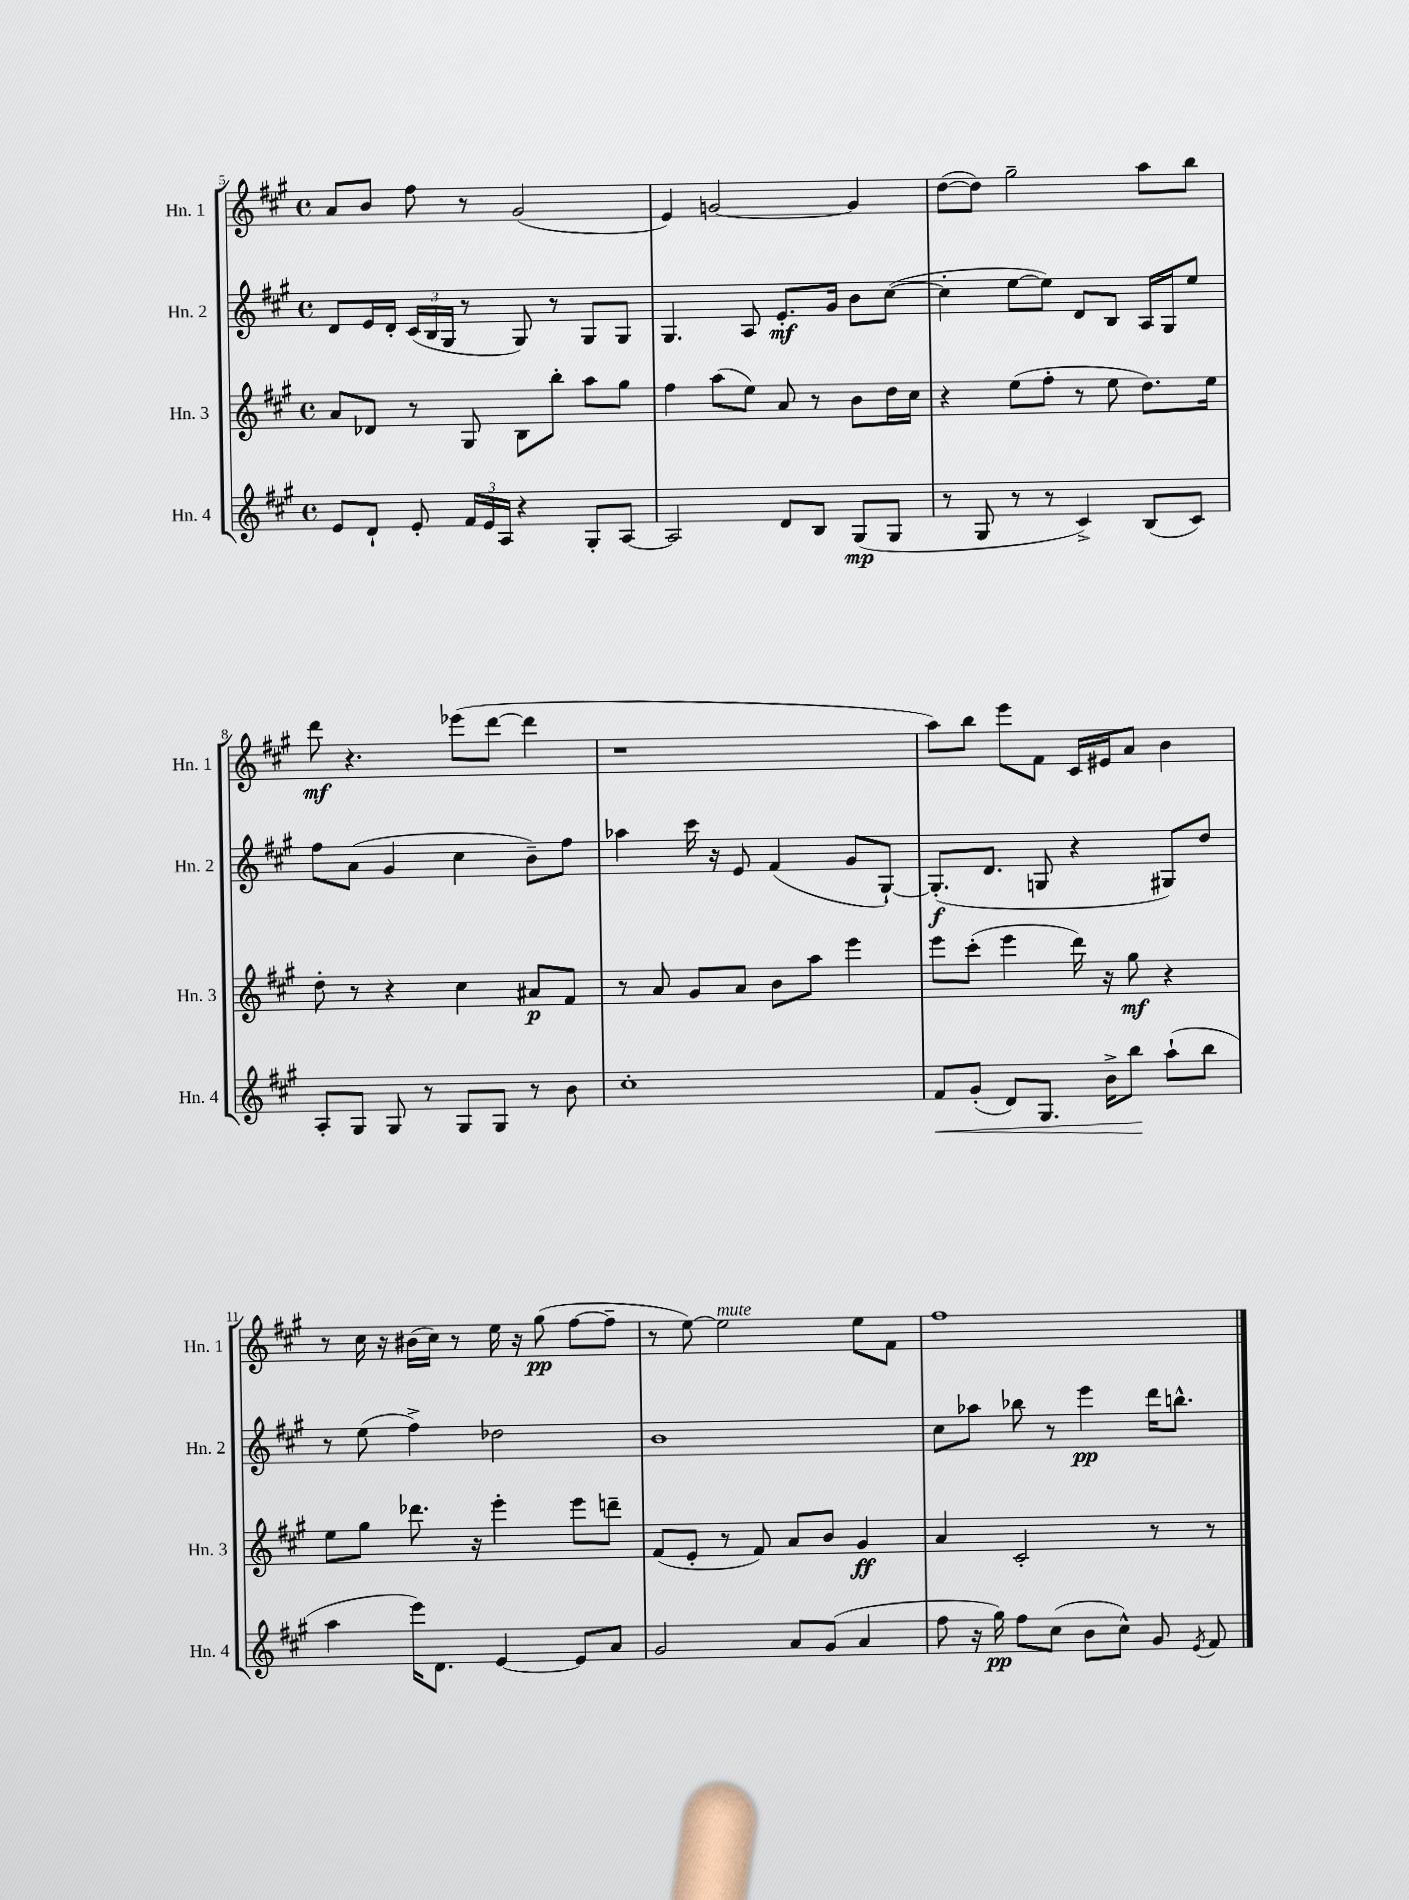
<<
\new StaffGroup <<
\new Staff = "s0" \with { instrumentName = "Hn. 1" shortInstrumentName = "Hn. 1" } {
    \clef treble \key a \major \defaultTimeSignature \time 4/4
    \autoBeamOff a'8[ b'8] fis''8 r8 gis'2( |
    e'4) g'2~ g'4 |
    d''8[~( d''8]) gis''2-- a''8[ b''8] |
    d'''8\mf r4. ees'''8[( d'''8]~ d'''4 |
    r1 |
    a''8[) b''8] e'''8[ fis'8] cis'16[ eis'16 a'8] b'4 |
    r8 cis''16 r16 bis'16[( cis''16]) r8 e''16 r16 gis''8\pp( fis''8[~ fis''8]-- |
    r8 e''8~) e''2^\markup { \italic "mute" } e''8[ fis'8] |
    fis''1 \bar "|." |
}
\new Staff = "s1" \with { instrumentName = "Hn. 2" shortInstrumentName = "Hn. 2" } {
    \clef treble \key a \major \defaultTimeSignature \time 4/4
    \autoBeamOff d'8[ e'16 d'16]-. \tuplet 3/2 { cis'16[( b16 gis16] } r8 gis8) r8 gis8[ gis8] |
    gis4. a8 e'8.[-.\mf gis'16] b'8[ cis''8]~( |
    cis''4-. e''8[~ e''8]) d'8[ b8] a16[ gis16 e''8] |
    fis''8[ a'8]( gis'4 cis''4 b'8[--) fis''8] |
    aes''4 cis'''16 r16 e'8 fis'4( gis'8[ gis8]~-!) |
    gis8.[-.\f( d'8.] g8 r4 gis8[) d''8] |
    r8 e''8( fis''4->) des''2 |
    b'1 |
    cis''8[ aes''8] bes''8 r8 e'''4\pp d'''16[ b''8.]-^ \bar "|." |
}
\new Staff = "s2" \with { instrumentName = "Hn. 3" shortInstrumentName = "Hn. 3" } {
    \clef treble \key a \major \defaultTimeSignature \time 4/4
    \autoBeamOff a'8[ des'8] r8 gis8 b8[ b''8]-. a''8[ gis''8] |
    fis''4 a''8[( e''8]) a'8 r8 b'8[ d''16 cis''16] |
    r4 e''8[( fis''8]-. r8 e''8 d''8.[) e''16] |
    d''8-. r8 r4 cis''4 ais'8[\p fis'8] |
    r8 a'8 gis'8[ a'8] b'8[ a''8] e'''4 |
    e'''8[ cis'''8]-.( e'''4 d'''16) r16 gis''8\mf r4 |
    e''8[ gis''8] des'''8. r16 e'''4-. e'''8[ d'''8]-- |
    fis'8[( e'8]-. r8 fis'8) a'8[ b'8] gis'4\ff |
    a'4 cis'2-. r8 r8 \bar "|." |
}
\new Staff = "s3" \with { instrumentName = "Hn. 4" shortInstrumentName = "Hn. 4" } {
    \clef treble \key a \major \defaultTimeSignature \time 4/4
    \autoBeamOff e'8[ d'8]-! e'8-. \tuplet 3/2 { fis'16[ e'16 a16] } r4 gis8[-. a8]~ |
    a2 d'8[ b8] gis8[\mp( gis8] |
    r8 gis8 r8 r8 cis'4->) b8[( cis'8]) |
    a8[-. gis8] gis8 r8 gis8[ gis8] r8 b'8 |
    cis''1-. |
    fis'8[\< gis'8]-.( d'8[) gis8.] b'16[-> b''8]\! a''8[-!( b''8] |
    a''4 e'''16[) d'8.] e'4~ e'8[ a'8] |
    gis'2 a'8[ gis'8]( a'4 |
    fis''8 r16 gis''16\pp) fis''8[ cis''8]( b'8[ cis''8]-^) gis'8 \acciaccatura { e'8 } fis'8 \bar "|." |
}
>>
>>
\layout { \context { \Score currentBarNumber = #5 } }
